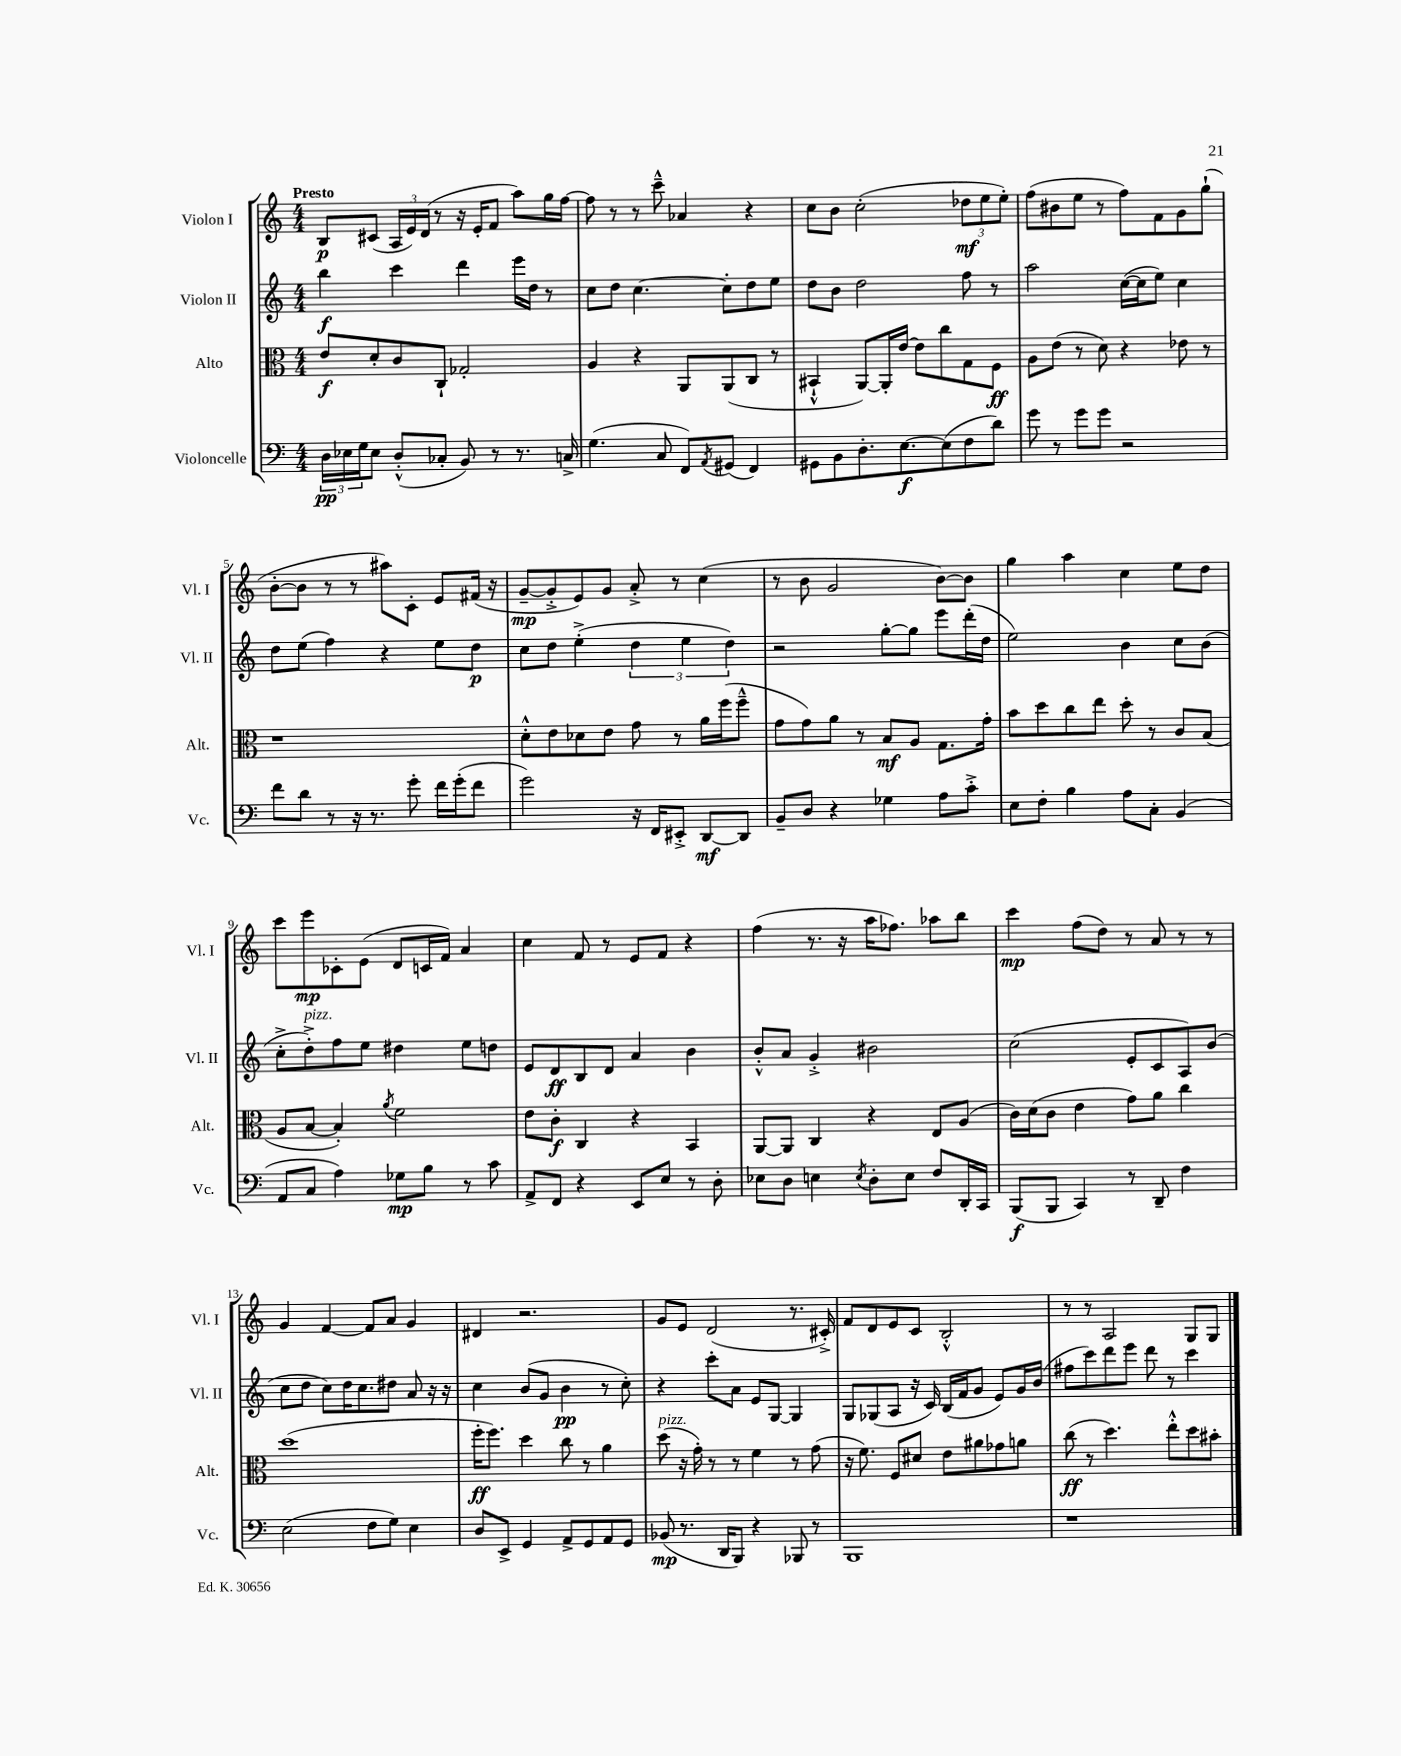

**kern	**dynam	**kern	**dynam	**kern	**dynam	**kern	**dynam
*part4	*part4	*part3	*part3	*part2	*part2	*part1	*part1
*staff4	*staff4	*staff3	*staff3	*staff2	*staff2	*staff1	*staff1
*I"Violoncelle	*	*I"Alto	*	*I"Violon II	*	*I"Violon I	*
*I'Vc.	*	*I'Alt.	*	*I'Vl. II	*	*I'Vl. I	*
*clefF4	*	*clefC3	*	*clefG2	*	*clefG2	*
*k[]	*	*k[]	*	*k[]	*	*k[]	*
*M4/4	*	*M4/4	*	*M4/4	*	*M4/4	*
=1	=1	=1	=1	=1	=1	=1	=1
!	!	!	!	!	!	!LO:TX:a:B:t=Presto	!
24D\LL	pp	8e/L	f	4bb\	f	8B/L	p
24E-X\	.	.	.	.	.	.	.
24G\J	.	.	.	.	.	.	.
8E-\J	.	8d'/	.	.	.	(8c#X/J	.
(8D'^^/L	.	8c/	.	4ccc\	.	24A/LL	.
.	.	.	.	.	.	24e/)	.
.	.	.	.	.	.	(24d/JJ	.
8C-X'/J	.	8C`/J	.	.	.	8r	.
8BB/)	.	2G-X'/	.	4ddd\	.	16r	.
.	.	.	.	.	.	16e'/KL	.
8r	.	.	.	.	.	8f/J	.
8.r	.	.	.	16eee\LL	.	8aa\L)	.
.	.	.	.	16dd\JJ	.	.	.
.	.	.	.	8r	.	16gg\L	.
16Cn^/	.	.	.	.	.	[16ff\JJ	.
=2	=2	=2	=2	=2	=2	=2	=2
(4.G\	.	4A/	.	8cc\L	.	8ff\]	.
.	.	.	.	8dd\J	.	8r	.
.	.	4r	.	[4.cc\	.	8r	.
8C/	.	.	.	.	.	8ccc~^^\	.
8FF/L)	.	8AA/L	.	.	.	4a-X/	.
8qAA/	.	.	.	.	.	.	.
(8GG#X/J	.	(8AA/	.	8cc'\L]	.	.	.
4FF/)	.	8C/J	.	8dd\	.	4r	.
.	.	8r	.	8ee\J	.	.	.
=3	=3	=3	=3	=3	=3	=3	=3
8GG#X\L	.	4BB#X`^^/	.	8dd\L	.	8cc\L	.
8BB\	.	.	.	8b\J	.	8b\J	.
8.D'\	.	[8AA/L)	.	2dd\	.	(2cc'\	.
.	.	16AA'/L]	.	.	.	.	.
[8.E\	f	[16e/JJ	.	.	.	.	.
.	.	8e\L]	.	.	.	.	.
(8E\]	.	8cc\	.	.	.	.	.
8F\	.	8G\	.	8ff\	.	12dd-X\L	mf
.	.	.	.	.	.	12ee\	.
8d\J)	.	8F\J	ff	8r	.	.	.
.	.	.	.	.	.	12ee'\J)	.
=4	=4	=4	=4	=4	=4	=4	=4
8g\	.	8A\L	.	2aa\	.	(8ff\L	.
8r	.	(8e\J	.	.	.	8b#X\	.
8g\L	.	8r	.	.	.	8ee\J	.
8g\J	.	8d\)	.	.	.	8r	.
2r	.	4r	.	([16cc\LL	.	8ff\L)	.
.	.	.	.	16cc\J]	.	.	.
.	.	.	.	8ee\J)	.	8f\	.
.	.	8e-X\	.	4cc\	.	8g\	.
.	.	8r	.	.	.	(8gg`\J	.
!!LO:LB:g=z
=5	=5	=5	=5	=5	=5	=5	=5
8f\L	.	1r	.	8dd\L	.	[8b'\L	.
8d\J	.	.	.	(8ee\J	.	8b\J]	.
8r	.	.	.	4ff\)	.	8r	.
16r	.	.	.	.	.	8r	.
8.r	.	.	.	.	.	.	.
.	.	.	.	4r	.	8aa#X\L)	.
8g'\	.	.	.	.	.	8c'\J	.
16f\LL	.	.	.	8ee\L	.	8e/L	.
(16g'\J	.	.	.	.	.	.	.
8f\J	.	.	.	8dd\J	p	(16f#X/Jk	.
.	.	.	.	.	.	16r	.
=6	=6	=6	=6	=6	=6	=6	=6
2g\)	.	8d'^^\L	.	8cc\L	.	[8g~/L	mp
.	.	8e\	.	8dd\J	.	8g'^/]	.
.	.	8d-X\	.	(4ee'^\	.	8e/)	.
.	.	8e\J	.	.	.	8g/J	.
16r	.	8g\	.	6dd\	.	8a'^/	.
16FF/KL	.	.	.	.	.	.	.
8EE#X'^/J	.	8r	.	.	.	8r	.
.	.	.	.	6ee\	.	.	.
[8DD/L	mf	16a\LL	.	.	.	(4cc\	.
.	.	(16ff\J	.	.	.	.	.
.	.	.	.	6dd\)	.	.	.
8DD/J]	.	8ff~^^\J	.	.	.	.	.
=7	=7	=7	=7	=7	=7	=7	=7
8BB~/L	.	8g\L	.	2r	.	8r	.
8D/J	.	8g\)	.	.	.	8b\	.
4r	.	8a\J	.	.	.	2g/	.
.	.	8r	.	.	.	.	.
4G-X\	.	8B/L	mf	[8gg'\L	.	.	.
.	.	8A/J	.	8gg\J]	.	.	.
8A\L	.	8.G\L	.	8eee\L	.	[8b\L)	.
8c'^\J	.	.	.	(16ddd'\L	.	8b\J]	.
.	.	16g'\Jk	.	16dd\JJ	.	.	.
=8	=8	=8	=8	=8	=8	=8	=8
8E\L	.	8b\L	.	2ee\)	.	4gg\	.
8F'\J	.	8dd\	.	.	.	.	.
4B\	.	8cc\	.	.	.	4aa\	.
.	.	8ee\J	.	.	.	.	.
8A\L	.	8dd'\	.	4b\	.	4cc\	.
8C'\J	.	8r	.	.	.	.	.
(4BB/	.	8c/L	.	8cc\L	.	8ee\L	.
.	.	(8B/J	.	(8b\J	.	8dd\J	.
!!LO:LB:g=z
=9	=9	=9	=9	=9	=9	=9	=9
8AA/L	.	8A/L	.	8cc'^\L	.	8ccc\L	.
!	!	!	!	!LO:TX:a:i:t=pizz.	!	!	!
8C/J	.	[8B/J	.	8dd'^\)	.	8eee\	mp
4A\)	.	4B'/])	.	8ff\	.	8c-X'\	.
.	.	.	.	8ee\J	.	(8e\J	.
.	.	8qa/	.	.	.	.	.
8G-X\L	mp	2f\	.	4dd#X\	.	8d/L	.
8B\J	.	.	.	.	.	16cn/L	.
.	.	.	.	.	.	16f/JJ)	.
8r	.	.	.	8ee\L	.	4a/	.
8c\	.	.	.	8ddn\J	.	.	.
=10	=10	=10	=10	=10	=10	=10	=10
8AA^/L	.	8e\L	.	8e/L	.	4cc\	.
8FF/J	.	8c'\J	f	8d/	ff	.	.
4r	.	4C/	.	8B/	.	8f/	.
.	.	.	.	8d/J	.	8r	.
8EE/L	.	4r	.	4a/	.	8e/L	.
8E/J	.	.	.	.	.	8f/J	.
8r	.	4BB/	.	4b\	.	4r	.
8D'\	.	.	.	.	.	.	.
=11	=11	=11	=11	=11	=11	=11	=11
8E-X\L	.	[8AA/L	.	8b'^^/L	.	(4ff\	.
8D\J	.	8AA/J]	.	8a/J	.	.	.
4En\	.	4C/	.	4g'^/	.	8.r	.
.	.	.	.	.	.	16r	.
8qE/	.	.	.	.	.	.	.
8D'\L	.	4r	.	2b#X\	.	16aa\KL	.
.	.	.	.	.	.	8.ff-X\J)	.
8E\J	.	.	.	.	.	.	.
8F/L	.	8E/L	.	.	.	8aa-X\L	.
16DD'/L	.	(8A/J	.	.	.	8bb\J	.
16CC/JJ	.	.	.	.	.	.	.
=12	=12	=12	=12	=12	=12	=12	=12
(8BBB/L	f	16c\LL)	.	(2cc\	.	4ccc\	mp
.	.	(16d\J	.	.	.	.	.
8BBB/J	.	8c\J	.	.	.	.	.
4CC/)	.	4e\	.	.	.	(8ff\L	.
.	.	.	.	.	.	8dd\J)	.
8r	.	8g\L)	.	8e'/L	.	8r	.
8DD~/	.	8a\J	.	8c/	.	8a/	.
4F\	.	4cc\	.	8A/)	.	8r	.
.	.	.	.	(8b/J	.	8r	.
!!LO:LB:g=z
=13	=13	=13	=13	=13	=13	=13	=13
(2E\	.	(1dd	.	8cc\L	.	4g/	.
.	.	.	.	8dd\J	.	.	.
.	.	.	.	8cc\L)	.	[4f/	.
.	.	.	.	16dd\K	.	.	.
.	.	.	.	8.cc\	.	.	.
8F\L	.	.	.	.	.	8f/L]	.
8G\J)	.	.	.	8dd#X\J	.	8a/J	.
4E\	.	.	.	8a/	.	4g/	.
.	.	.	.	16r	.	.	.
.	.	.	.	16r	.	.	.
=14	=14	=14	=14	=14	=14	=14	=14
8D/L	.	16ff'\KL	ff	4cc\	.	4d#X/	.
.	.	8.ff\J)	.	.	.	.	.
8EE^/J	.	.	.	.	.	.	.
4GG/	.	4dd\	.	(8b/L	.	2.r	.
.	.	.	.	8g/J	.	.	.
8AA^/L	.	8cc\	.	4b\	pp	.	.
8GG/	.	8r	.	.	.	.	.
8AA/	.	4a\	.	8r	.	.	.
8GG/J	.	.	.	8cc'\)	.	.	.
=15	=15	=15	=15	=15	=15	=15	=15
!	!	!LO:TX:a:i:t=pizz.	!	!	!	!	!
(8BB-X/	mp	(8dd\	.	4r	.	8g/L	.
8.r	.	16r	.	.	.	8e/J	.
.	.	16g'\)	.	.	.	.	.
.	.	8r	.	8ccc'\L	.	(2d/	.
16DD/KL	.	.	.	.	.	.	.
8BBB/J)	.	8r	.	8a\J	.	.	.
4r	.	4f\	.	8e/L	.	.	.
.	.	.	.	[8G/J	.	.	.
8BBB-X/	.	8r	.	4G/]	.	8.r	.
8r	.	(8g\	.	.	.	.	.
.	.	.	.	.	.	16c#X'^/)	.
=16	=16	=16	=16	=16	=16	=16	=16
1BBB	.	16r	.	8G/L	.	8f/L	.
.	.	8.f\)	.	.	.	.	.
.	.	.	.	(8G-X/	.	8d/	.
.	.	8F/L	.	8A/J	.	8e/	.
.	.	8d#X/J	.	16r	.	8c/J	.
.	.	.	.	16c/)	.	.	.
.	.	8e\L	.	(16B/LL	.	2B'^^/	.
.	.	.	.	16f/J	.	.	.
.	.	8a#X\	.	8g/J	.	.	.
.	.	8g-X\	.	8e/L)	.	.	.
.	.	8an\J	.	16g/L	.	.	.
.	.	.	.	(16b/JJ	.	.	.
=17	=17	=17	=17	=17	=17	=17	=17
1r	.	(8cc\	ff	8ff#X\L	.	8r	.
.	.	8r	.	8ccc\)	.	8r	.
.	.	4.dd\)	.	8ddd\	.	2A/	.
.	.	.	.	8eee\J	.	.	.
.	.	.	.	8ddd\	.	.	.
.	.	8ee'^^\L	.	8r	.	.	.
.	.	8dd\	.	4ccc\	.	8G/L	.
.	.	8b#X'\J	.	.	.	8G/J	.
==	==	==	==	==	==	==	==
*-	*-	*-	*-	*-	*-	*-	*-
